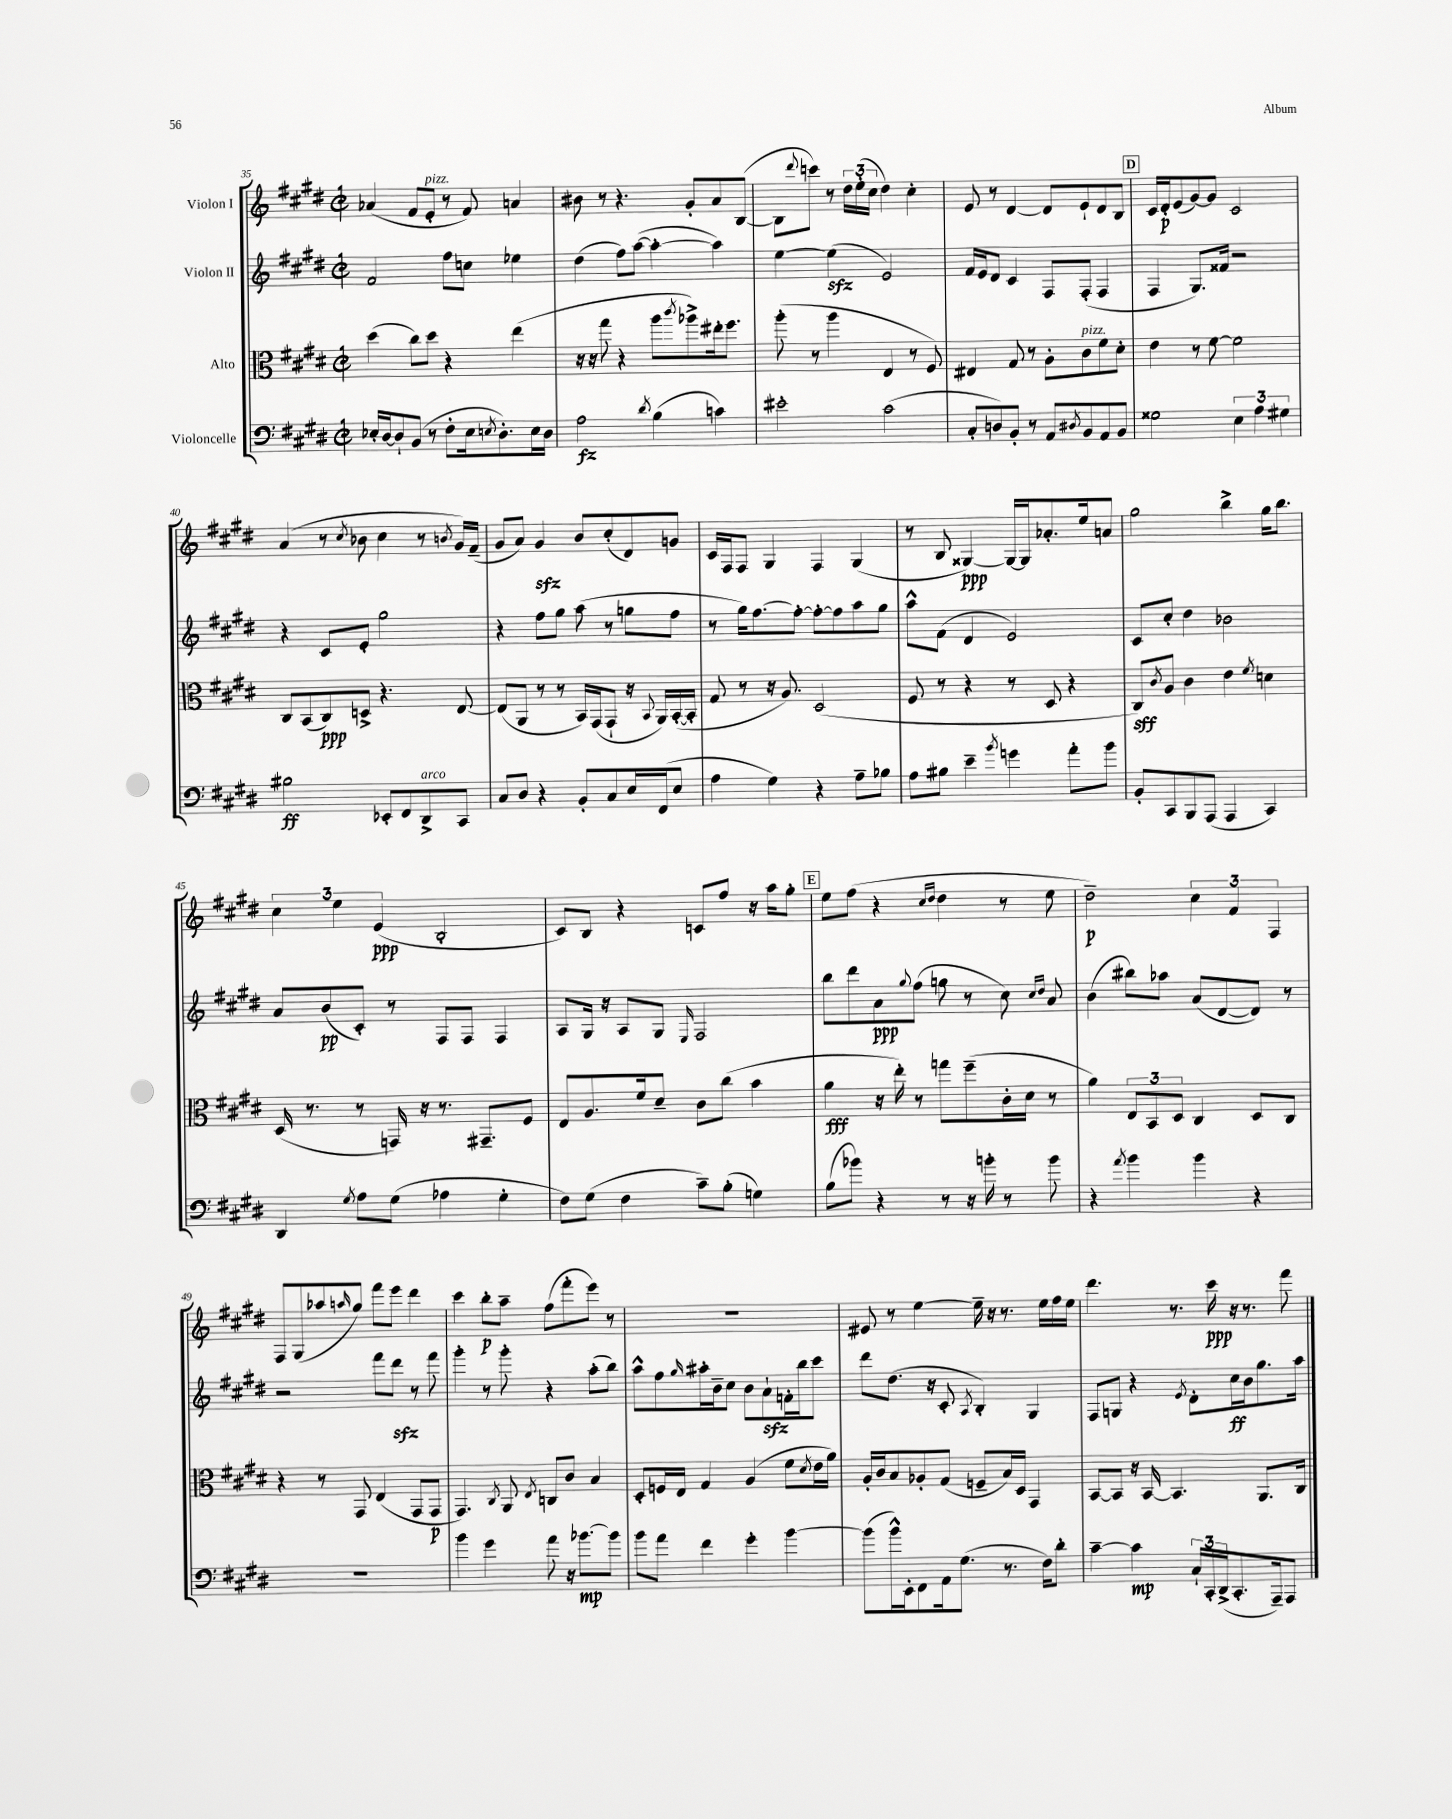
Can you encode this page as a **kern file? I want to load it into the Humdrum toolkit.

**kern	**kern	**kern	**kern
*staff4	*staff3	*staff2	*staff1
*clefF4	*clefC3	*clefG2	*clefG2
*k[f#c#g#d#]	*k[f#c#g#d#]	*k[f#c#g#d#]	*k[f#c#g#d#]
*M2/2	*M2/2	*M2/2	*M2/2
*met(c|)	*met(c|)	*met(c|)	*met(c|)
16E-'	(4dd#	2f#	(4a-
[16D#	.	.	.
8D#`]	.	.	.
(8BB	8cc#)	.	8f#
8r	8dd#	.	8e'
8F#'	4r	8ff#	8r
16E-	.	8cc	8f#)
8qE	.	.	.
8.D#')	.	.	.
.	(4ee	4ee-	4a
16E	.	.	.
16D#	.	.	.
=	=	=	=
2A	16r	(4dd#	8b#
.	16r	.	.
.	8gg#	.	8r
.	4r	8ff#)	4.r
.	.	([8aa	.
8qd#	.	.	.
(4B	8aa	4aa'_	.
.	8qccc#	.	.
.	8aa-^)	.	8g#'
4c)	16ee#'	4aa])	8a
.	8.ff#	.	.
.	.	.	([8B
=	=	=	=
2e#'	(8aa'	[4ee	8B]
.	.	.	8qqddd#
.	8r	.	8ccc)
.	4aa	(4ee]	8r
.	.	.	24dd#
.	.	.	(24ee'
.	.	.	24cc#
(2c#	4E	2e)	4dd#)
.	8r	.	4cc#'
.	8F#)	.	.
=	=	=	=
8C#'	4E#	16f#	8e
.	.	16e	.
8D)	.	8d#	8r
8BB'	8G#	4c#	[4d#
8r	8r	.	.
8AA	8A'	8F#	8d#]
8qD#	.	.	.
8BB	8c#	(8F#'	8e`
8AA	8f#	4F#	8d#
8BB	8d#'	.	8B
=	=	=	=
2G##	4e	4F#	16c#
.	.	.	16d#'
.	.	.	(8e
.	8r	8.G#)	[8g#)
.	[8f#	.	8g#]
.	.	16f##	.
6E	2f#]	2r	2c#
6A	.	.	.
6G#	.	.	.
=	=	=	=
2B#	8C#	4r	(4a
.	(8BB	.	.
.	8C#)	8c#	8r
.	.	.	8qcc#
.	8D^	8e'	8b-
8EE-'	4.r	2gg#	4cc#
8FF#	.	.	.
8DD#^	.	.	8r
.	.	.	8qb
8CC#	[8E	.	16g#)
.	.	.	(16f#~
=	=	=	=
8C#	(8E]	4r	8g#
8D#	8AA	.	8a)
4r	8r	8ff#	4g#
.	8r	8gg#	.
8BB'	16BB)	(8aa	8b
.	(16GG#	.	.
8C#	8GG#`	8r	(8cc#'
16E	16r	8gg	8d#)
.	8qqBB	.	.
(16FF#	16AA)	.	.
8E	([16BB'	8ff#	8g
.	16BB']	.	.
=	=	=	=
4A	8G#	8r	16c#
.	.	.	16F#
.	8r	16gg#)	8F#
.	.	[8.ff#	.
4G#)	16r	.	4G#
.	8.A)	.	.
.	.	8ff#'_	.
4r	(2D#	8ff#'_	4F#
.	.	8ff#]	.
8A~	.	8aa	(4G#
8B-	.	8gg#	.
=	=	=	=
8A	8F#	8aa^^	8r
8B#	8r	(8f#	8B
4e~	4r	4d#	[4G##)
8qb	.	.	.
4g	8r	2e)	16G##_
.	.	.	16G##]
.	8D#	.	8.a-'
8a'	4r	.	.
.	.	.	16ee
8b	.	.	8a
=	=	=	=
8BB'	8C#)	8c#	2gg#
.	8qc#	.	.
8CC#	8A	8cc#'	.
8BBB	4c#	4dd#	.
(8AAA	.	.	.
4AAA	4e	2b-	4bb^
.	8qf#	.	.
4CC#)	4d	.	16gg#
.	.	.	8.bb
=	=	=	=
4DD#	(16D#	8a	6cc#
.	8.r	.	.
.	.	(8b	.
.	.	.	6ee
8qG#	.	.	.
8A	8r	8c#')	.
.	.	.	(6e
(8G#	16GG)	8r	.
.	16r	.	.
4A-	8.r	8F#	2B'
.	.	8F#	.
.	8.GG#~	.	.
4G#'	.	4F#	.
.	8F#	.	.
=	=	=	=
8F#)	8E	8A	8c#)
(8G#	8.A	16G#	8B
.	.	16r	.
4F#	.	8A	4r
.	16f#	.	.
.	8d#~	8G#	.
.	.	16qqE	.
8c#~)	8c#	2F#	8c
(8B'	(8cc#	.	8ff#
4G)	4b	.	16r
.	.	.	16aa
.	.	.	8gg#'
=	=	=	=
(8B	4a	8bb	8ee
8b-)	.	8ddd#	(8ff#
4r	16r	8a	4r
.	16ee')	.	.
.	.	8qqgg#	.
.	8r	(8ff#	.
.	.	.	16qqcc#
.	.	.	16qqdd#
8r	8gg	8gg	4dd#
16r	(8ff#~	8r	.
16b'	.	.	.
8r	16c#'	8cc#)	8r
.	16d#	.	.
.	.	16qqcc#	.
.	.	16qqdd#	.
8b	8r	8a	8ee
=	=	=	=
4r	4a)	(4b	2dd#~)
8qa	.	.	.
4b	12E	8bb#)	.
.	12BB	.	.
.	.	8aa-	.
.	12D#	.	.
4b	4C#	(8a	6cc#
.	.	[8d#	.
.	.	.	6f#
4r	8D#	8d#])	.
.	.	.	6F#
.	8C#	8r	.
=	=	=	=
1r	4r	2r	8F#
.	.	.	(8G#
.	8r	.	8aa-
.	.	.	16qqaa
.	8GG#	.	8gg#)
.	(4E	8fff#	8fff#
.	.	8ddd#	8eee
.	8GG#	8r	4ddd#
.	8GG#	8fff#	.
=	=	=	=
4b	4.GG#)	4ggg#'	4ccc#
4g#	.	8r	8bb'
.	8qC#	.	.
.	8AA	8ggg#'	8aa~
.	8qE	.	.
8a	8C	4r	(8ff#
16r	8c#	.	8fff#'
[8.b-	.	.	.
.	4B	(8aa'	8eee)
8b-]	.	8bb)	8r
=	=	=	=
8b	8D#'	8aa^^	1r
8a	16F	8ff#	.
.	16E	.	.
.	.	16qqgg#	.
4f#	4G#	16aa#'	.
.	.	16b~	.
.	.	8cc#	.
4g#'	(4A	8b	.
.	.	8a`	.
[4b	8f#	16f'	.
.	.	16bb	.
.	8qd#	.	.
.	16e	8ccc#	.
.	16a)	.	.
=	=	=	=
(8b]	16A'	8ddd#	8e#
.	16c#	.	.
16b^^)	8B	(8.dd#	8r
16EE'	.	.	.
8FF#	8A-'	.	[4ee
.	.	16r	.
16AA	(8G#	8c#'	.
(8.G#	.	.	.
.	.	8qA	.
.	8F~	4B')	16ee~]
.	.	.	16r
8.r	16B)	.	8.r
.	16D#	.	.
.	4GG#	4G#	.
16F#)	.	.	16ee
8d#'	.	.	16ff#
.	.	.	16ee
=	=	=	=
[4c#~	[8BB	8F#	4.ddd#
.	8BB]	8G	.
4c#]	16r	4r	.
.	[16BB	.	.
.	4.BB]	.	8.r
.	.	8qe	.
24C#`	.	8d#'	.
24CC#'	.	.	.
.	.	.	16ccc#
(24DD#^	.	.	.
8.CC#'	.	16cc#	16r
.	.	16b	8.r
.	8.AA	8.gg#	.
16AAA~)	.	.	.
8AAA	.	.	8fff#
.	16C#	16aa	.
==	==	==	==
*-	*-	*-	*-
